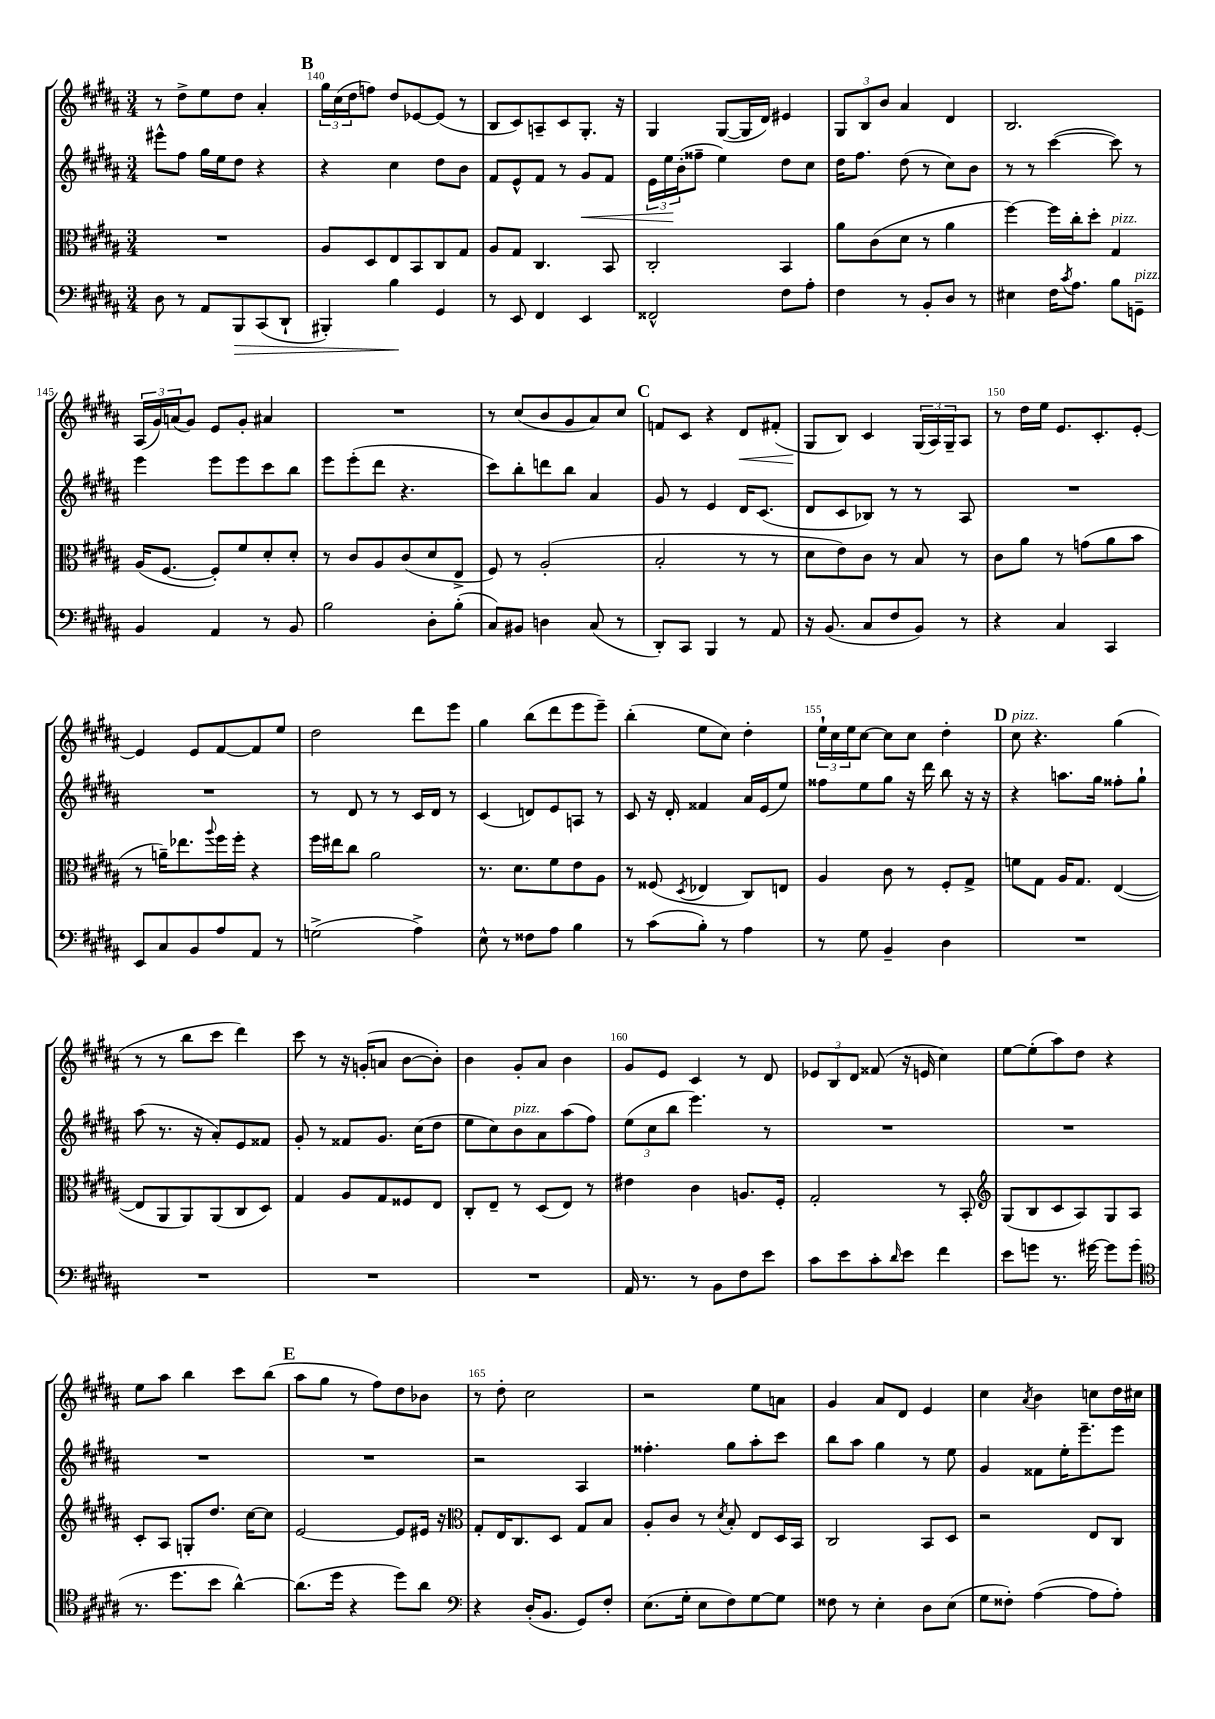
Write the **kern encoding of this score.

**kern	**kern	**kern	**kern
*staff4	*staff3	*staff2	*staff1
*clefF4	*clefC3	*clefG2	*clefG2
*k[f#c#g#d#a#]	*k[f#c#g#d#a#]	*k[f#c#g#d#a#]	*k[f#c#g#d#a#]
*M3/4	*M3/4	*M3/4	*M3/4
8D#\	2.r	8eee#^^\L	8r
8r	.	8ff#\J	8dd#^\L
8AA#/L	.	16gg#\LL	8ee\
.	.	16ee\J	.
8BBB/	.	8dd#\J	8dd#\J
(8CC#/	.	4r	4a#'/
8DD#`/J	.	.	.
=	=	=	=
4BBB#'/)	8A#/L	4r	24gg#\LL
.	.	.	(24cc#\
.	.	.	24dd#\J
.	8D#/	.	8ff\J)
4B\	8E/	4cc#\	8dd#/L
.	8BB/	.	[8e-/
4GG#/	8C#/	8dd#\L	(8e-/]J
.	8G#/J	8b\J	8r
=	=	=	=
8r	8A#/L	8f#/L	8B/L
8EE/	8G#/J	8e^^/	8c#/)
4FF#/	4.C#/	8f#/J	8A~/
.	.	8r	8c#/
4EE/	.	8g#/L	8.G#'/J
.	8BB/	8f#/J	.
.	.	.	16r
=	=	=	=
2FF##^^/	2C#'/	24e\LL	4G#/
.	.	24ee\	.
.	.	(24b'\J	.
.	.	8ff##~\J	.
.	.	4ee\)	([8G#/L
.	.	.	16G#/]L
.	.	.	16d#/JJ)
8F#\L	4BB/	8dd#\L	4e#/
8A#'\J	.	8cc#\J	.
=	=	=	=
4F#\	8a#\L	16dd#\LK	12G#/L
.	.	8.ff#\J	.
.	.	.	12B/
.	(8c#\	.	.
.	.	.	12b/J
8r	8d#\J	(8dd#\	4a#/
8BB'/L	8r	8r	.
8D#/J	4a#\	8cc#\L)	4d#/
8r	.	8b\J	.
=	=	=	=
4E#\	[4ff#\)	8r	2.B/
.	.	8r	.
16F#\LK	16ff#\]LL	([4ccc#\	.
8qc#/	.	.	.
8.A#\J	16cc#'\J	.	.
.	8dd#'\J	.	.
8B\L	4G#/	8ccc#\])	.
8GG~\J	.	8r	.
=	=	=	=
4BB/	(16A#/LK	4eee\	(24A#/LL
.	.	.	24g#/)
.	[8.F#/J	.	.
.	.	.	(24a/J
.	.	.	8g#/J)
4AA#/	8F#'/]L)	8eee\L	8e/L
.	8f#/	8eee\	8g#'/J
8r	8d#'/	8ccc#\	4a#/
8BB/	8d#'/J	8bb\J	.
=	=	=	=
2B\	8r	8eee\L	2.r
.	8c#/L	(8eee'\	.
.	8A#/	8ddd#\J	.
.	(8c#/	4.r	.
8D#'\L	8d#/	.	.
(8B'\J	8E^/J	.	.
=	=	=	=
8C#/L)	8F#/)	8ccc#\L)	8r
8BB#/J	8r	8bb'\	(8cc#/L
4D\	(2A#'/	8ddd\	8b/
.	.	8bb\J	8g#/
(8C#/	.	4a#/	8a#/)
8r	.	.	8cc#/J
=	=	=	=
8DD#'/L)	2B'/	8g#/	8f/L
8CC#/J	.	8r	8c#/J
4BBB/	.	4e/	4r
8r	8r	16d#/LK	8d#/L
.	.	(8.c#/J	.
8AA#/	8r	.	(8f#'/J
=	=	=	=
16r	8d#\L	8d#/L	8G#/L
(8.BB/	.	.	.
.	8e\)	8c#/	8B/J)
8C#/L	8c#\J	8B-/J)	4c#/
8F#/	8r	8r	.
8BB/J)	8B/	8r	(24G#/LL
.	.	.	24A#/)
.	.	.	24G#~/J
8r	8r	8A#/	8A#/J
=	=	=	=
4r	8c#\L	2.r	8r
.	8a#\J	.	16dd#\LL
.	.	.	16ee\JJ
4C#/	8r	.	8.e/L
.	(8g\L	.	.
.	.	.	8.c#'/
4CC#/	8a#\	.	.
.	8b\J	.	[8e'/J
=	=	=	=
8EE/L	8r	2.r	4e/]
8C#/	16a~\LK)	.	.
.	8.ee-\	.	.
8BB/	.	.	8e/L
.	8qqaa#/	.	.
8A#/	16ff#\L	.	[8f#/
.	16ff#'\JJ	.	.
8AA#/J	4r	.	8f#/]
8r	.	.	8ee/J
=	=	=	=
(2G^\	16ff#\LL	8r	2dd#\
.	16ee#\J	.	.
.	8cc#\J	8d#/	.
.	2a#\	8r	.
.	.	8r	.
4A#^\)	.	16c#/LL	8ddd#\L
.	.	16d#/JJ	.
.	.	8r	8eee\J
=	=	=	=
8E^^\	8.r	(4c#/	4gg#\
8r	.	.	.
.	8.d#\L	.	.
8F##\L	.	8d/L)	(8bb\L
8A#\J	8f#\	8e/	8ddd#\
4B\	8e\	8A/J	8eee\
.	8A#\J	8r	8eee~\J)
=	=	=	=
8r	8r	8c#/	(4bb'\
(8c#\L	(8F##/	16r	.
.	.	16d#'/	.
.	8qD#/	.	.
8B'\J)	4E-/	4f##/	8ee\L
8r	.	.	8cc#\J)
4A#\	8C#/L)	16a#/LL	4dd#'\
.	.	(16e/J	.
.	8E/J	8ee/J)	.
=	=	=	=
8r	4A#/	8ff##\L	24ee`\LL
.	.	.	24cc#\
.	.	.	24ee\J
8G#\	.	8ee\	[8cc#\J
4BB~/	8c#\	8gg#\J	8cc#\]L
.	8r	16r	8cc#\J
.	.	16ddd#\	.
4D#\	8F#'/L	8bb\	4dd#'\
.	8G#^/J	16r	.
.	.	16r	.
=	=	=	=
2.r	8f\L	4r	8cc#\
.	8G#\J	.	4.r
.	16A#/LK	8.aa\L	.
.	8.G#/J	.	.
.	.	16gg#\Jk	.
.	([4E/	8ff##'\L	(4gg#\
.	.	8gg#`\J	.
=	=	=	=
2.r	8E/]L	(8aa#\	8r
.	8AA#/	8.r	8r
.	8AA#/)	.	8bb\L
.	.	16r	.
.	(8AA#/	8a#'/L)	8ccc#\J
.	8C#/	8e/	4ddd#\)
.	8D#/J)	8f##/J	.
=	=	=	=
2.r	4G#/	8g#'/	8ccc#\
.	.	8r	8r
.	8A#/L	8f##/L	16r
.	.	.	(16g'/LK
.	8G#/	8.g#/J	8a/J
.	8F##/	.	[8b\L
.	.	(16cc#\LK	.
.	8E/J	8dd#\J	8b'\]J)
=	=	=	=
2.r	8C#'/L	8ee\L	4b\
.	8E~/J	8cc#\)	.
.	8r	8b\	8g#'/L
.	(8D#/L	8a#\	8a#/J
.	8E/J)	(8aa#\	4b\
.	8r	8ff#\J)	.
=	=	=	=
16AA#/	4e#\	(12ee\L	8g#/L
8.r	.	.	.
.	.	12cc#\	.
.	.	.	8e/J
.	.	12bb\J	.
8r	4c#\	4.eee\)	4c#/
8BB\L	.	.	.
8F#\	8.A/L	.	8r
8e\J	.	8r	8d#/
.	16F#'/Jk	.	.
=	=	=	=
8c#\L	2G#'/	2.r	12e-/L
.	.	.	12B/
8e\	.	.	.
.	.	.	12d#/J
8c#'\	.	.	(8f##/
16qqd#/	.	.	.
8e\J	.	.	16r
.	.	.	16e/
4f#\	8r	.	4cc#\)
.	8BB'/	.	.
=	=	=	=
*	*clefG2	*	*
8e\L	(8G#/L	2.r	[8ee\L
8g\J	8B/	.	(8ee'\]
8.r	8c#/	.	8aa#\)
.	8A#/)	.	8dd#\J
[16g#\	.	.	.
8g#\]L	8G#/	.	4r
(8g#\J	8A#/J	.	.
=	=	=	=
*clefC4	*	*	*
8.r	8c#'/L	2.r	8ee\L
.	8A#/J	.	8aa#\J
8.dd#\L	.	.	.
.	8G'/L	.	4bb\
8b\J	8.dd#/J	.	.
[4a#^^\)	.	.	8ccc#\L
.	[16cc#\LK	.	.
.	8cc#\]J	.	(8bb\J
=	=	=	=
(8.a#\]L	[2e/	2.r	8aa#\L
.	.	.	8gg#\J
16dd#\Jk	.	.	.
4r	.	.	8r
.	.	.	8ff#\L)
8dd#\L)	8e/]L	.	8dd#\
8a#\J	16e#/Jk	.	8b-\J
.	16r	.	.
=	=	=	=
*clefF4	*clefC3	*	*
4r	8G#'/L	2r	8r
.	16E/K	.	8dd#'\
.	8.C#/	.	.
(16D#'/LK	.	.	2cc#\
8.BB/J	.	.	.
.	8D#/J	.	.
8GG#/L)	8G#/L	4A#/	.
8F#'/J	8B/J	.	.
=	=	=	=
(8.E\L	8A#'/L	4.ff##'\	2r
.	8c#/J	.	.
16G#'\Jk	.	.	.
8E\L	8r	.	.
.	8qd#/	.	.
8F#\)	8B'/	8gg#\L	.
[8G#\	8E/L	8aa#'\	8ee\L
8G#\]J	16D#/L	8ccc#\J	8a\J
.	16BB/JJ	.	.
=	=	=	=
8F##\	2C#/	8bb\L	4g#/
8r	.	8aa#\J	.
4E'\	.	4gg#\	8a#/L
.	.	.	8d#/J
8D#\L	8BB/L	8r	4e/
(8E\J	8D#/J	8ee\	.
=	=	=	=
8G#\L	2r	4g#/	4cc#\
8F##'\J)	.	.	.
.	.	.	8qa#/
([4A#\	.	8f##\L	4b\
.	.	16ee'\K	.
.	.	8.eee~\	.
8A#\]L	8E/L	.	8cc\L
8A#'\J)	8C#/J	8eee\J	16dd#\L
.	.	.	16cc#\JJ
==	==	==	==
*-	*-	*-	*-
